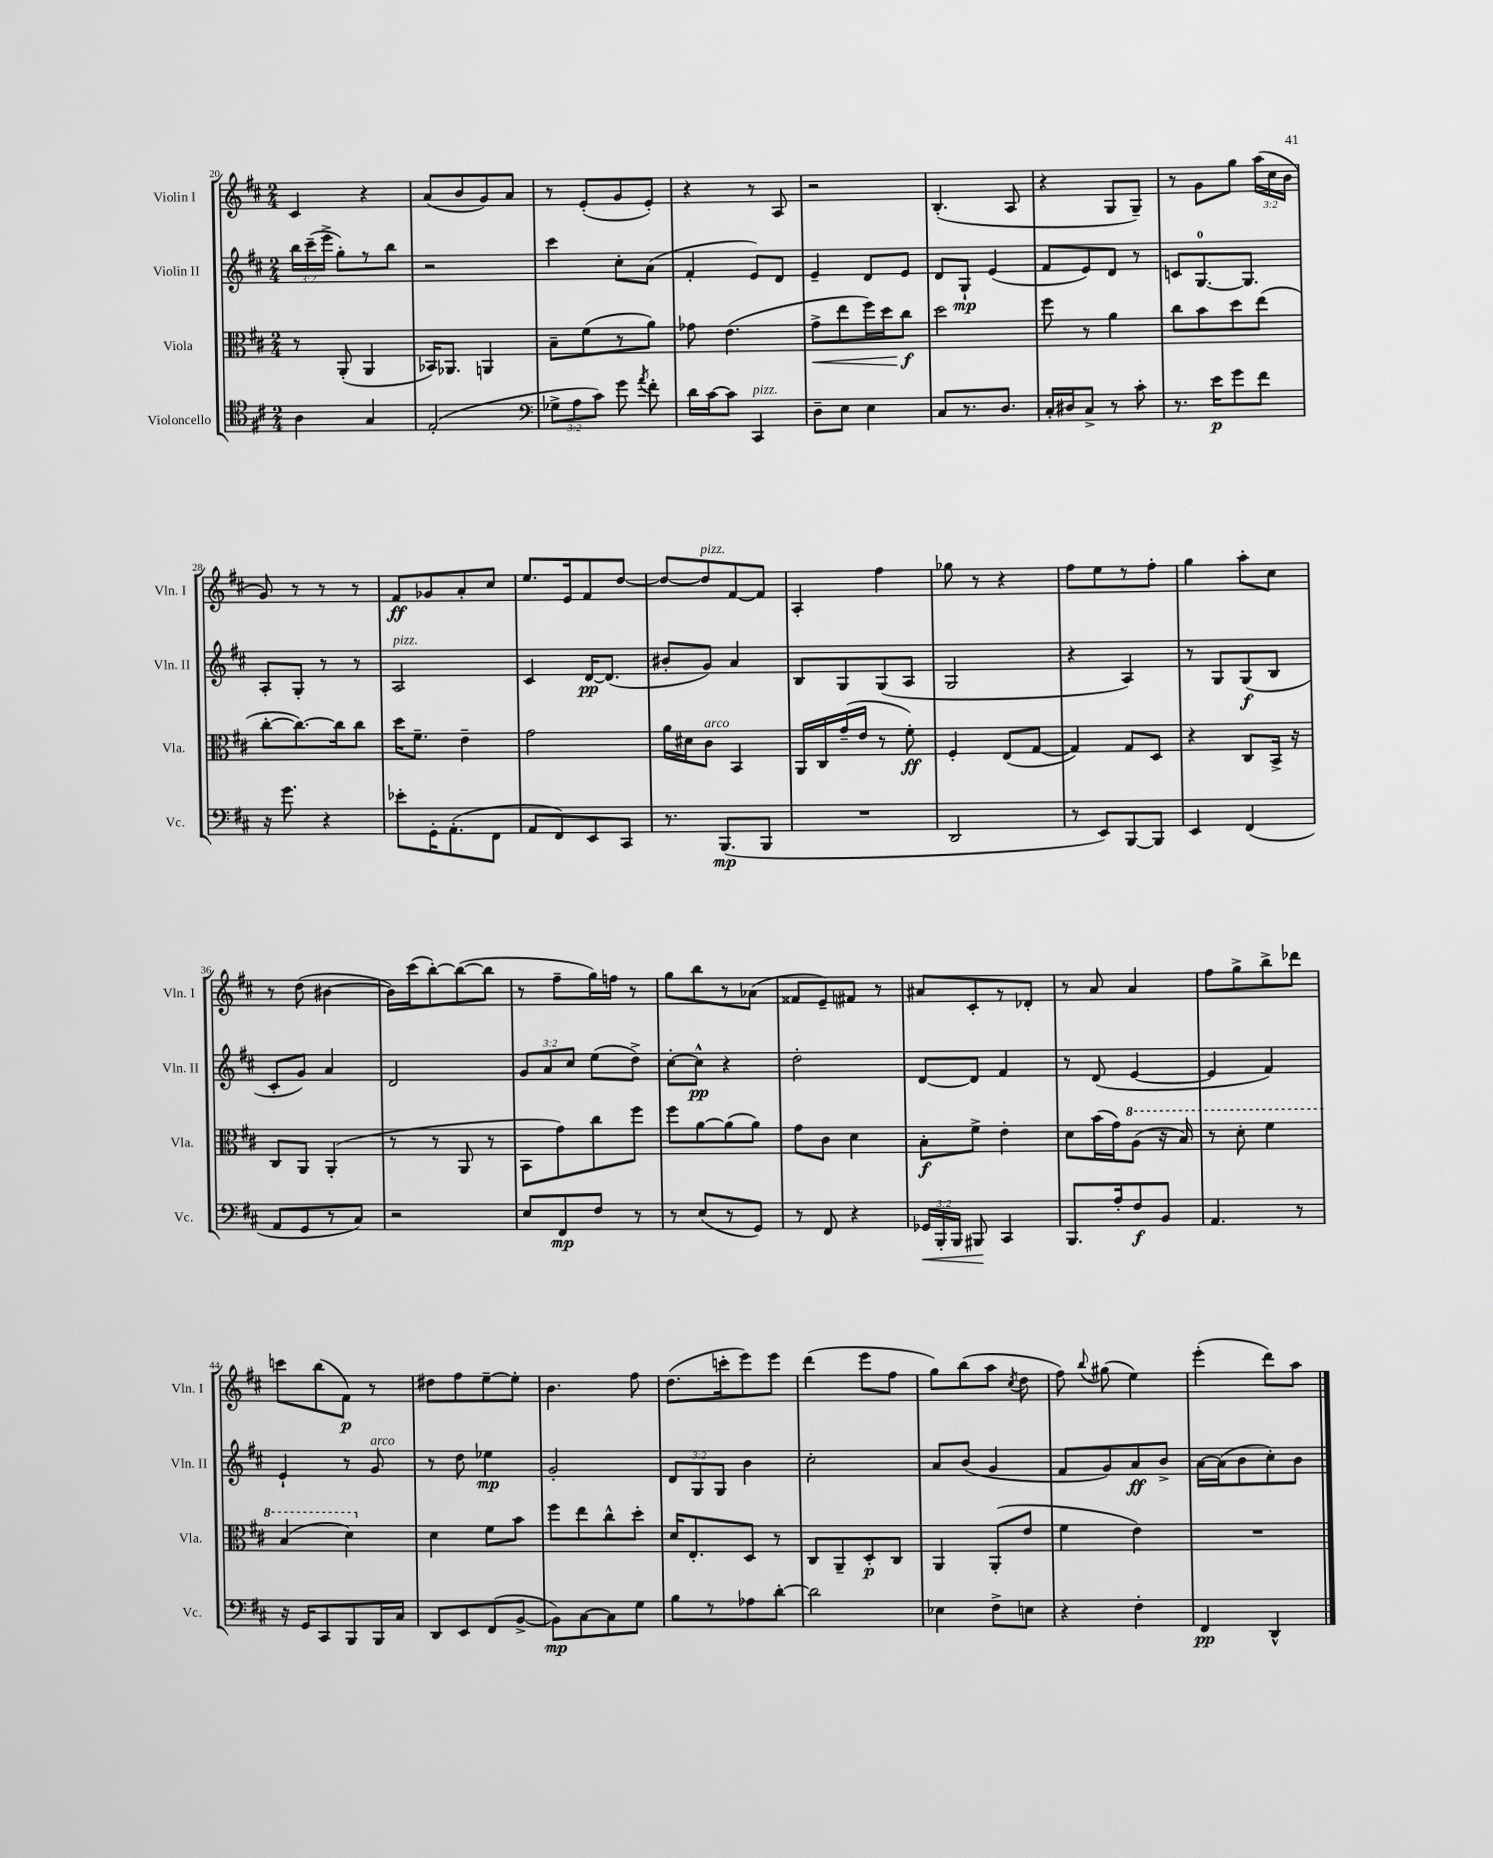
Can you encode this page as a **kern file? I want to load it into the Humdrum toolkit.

**kern	**kern	**kern	**kern
*staff4	*staff3	*staff2	*staff1
*clefC4	*clefC3	*clefG2	*clefG2
*k[f#c#]	*k[f#c#]	*k[f#c#]	*k[f#c#]
*M2/4	*M2/4	*M2/4	*M2/4
4A	8r	24bb	4c#
.	.	(24ccc#~	.
.	.	24eee^	.
.	(8AA'	8gg')	.
4G	4AA	8r	4r
.	.	8bb	.
=	=	=	=
(2E'	16BB-)	2r	(8a
.	8.AA-	.	.
.	.	.	8b
.	4AA	.	8g)
.	.	.	8a
=	=	=	=
*clefF4	*	*	*
12G-^	8B~	4ccc#	8r
12A	.	.	.
.	(8f#	.	(8e'
12c#)	.	.	.
8g	8r	8cc#'	8g
8qa	.	.	.
8f#'	8a)	(8a	8e')
=	=	=	=
16d	8g-	4f#'	4r
[16c#	.	.	.
8c#]	(4.e	.	.
4CC#	.	8e)	8r
.	.	8d	8A
=	=	=	=
8D~	8g^	4e~	2r
8E	8ee	.	.
4E	16ff#)	8d	.
.	16dd	.	.
.	8cc#	8e	.
=	=	=	=
8C#	2dd	8d	(4.B'
8.r	.	8G`	.
.	.	(4e	.
8.D	.	.	.
.	.	.	8A
=	=	=	=
16C#'	8ff#	8f#	4r
16D#	.	.	.
8C#^	8r	8e)	.
8r	4a	8d	8G
8c#'	.	8r	8G~)
=	=	=	=
8.r	8cc#	8c	8r
.	8b	[8.G	8g
16e	.	.	.
8g	8dd	.	8gg
.	.	8.G]	.
8f#	(8ee	.	(24aa
.	.	.	24cc#
.	.	.	24b
=	=	=	=
16r	[8cc#'	8A'	8g)
8.g	.	.	.
.	8.cc#_)	8G'	8r
4r	.	8r	8r
.	16cc#]	.	.
.	8cc#	8r	8r
=	=	=	=
8e-'	16dd	2A	8f#
.	8.f#~	.	.
16GG'	.	.	8g-
(8.AA'	.	.	.
.	4e~	.	8a'
8FF#	.	.	8cc#
=	=	=	=
8AA	2g	4c#	8.ee
8FF#)	.	.	.
.	.	.	16e
8EE	.	[16d	8f#
.	.	(8.d]	.
8CC#	.	.	[8dd
=	=	=	=
8.r	16a	8b#'	8dd_
.	16d#	.	.
.	8c#	8g)	8dd]
(8.BBB	.	.	.
.	4BB	4a	[8f#
8BBB	.	.	8f#]
=	=	=	=
2r	16AA	8B	4A'
.	16C#	.	.
.	(16g~	8G	.
.	16e	.	.
.	8r	(8G	4ff#
.	8f#')	8A	.
=	=	=	=
2DD	4F#'	2G	8gg-
.	.	.	8r
.	(8E	.	4r
.	[8G	.	.
=	=	=	=
8r	4G])	4r	8ff#
8EE)	.	.	8ee
[8BBB	8G	4A)	8r
8BBB]	8D	.	8ff#'
=	=	=	=
4EE	4r	8r	4gg
.	.	8G	.
(4FF#	8C#	(8G	8aa'
.	16BB^	8B	8cc#
.	16r	.	.
=	=	=	=
8AA	8C#	8c#'	8r
8GG	8AA	8g)	(8dd
8r	(4AA'	4a	[4b#
8C#)	.	.	.
=	=	=	=
2r	8r	2d	16b#])
.	.	.	(16ccc#
.	8r	.	[8bb')
.	8AA	.	(8bb_
.	8r	.	8bb]
=	=	=	=
8E	8BB	12g	8r
.	.	12a	.
8FF#	8g)	.	8ff#~
.	.	12cc#	.
8F#	8cc#	(8ee	16gg)
.	.	.	16ff
8r	8ff#	8dd^)	8r
=	=	=	=
8r	8ff#	[8cc#'	8gg
(8E	[8a	8cc#^^]	8bb
8r	(8a]	4r	8r
8GG)	8a)	.	(8a-
=	=	=	=
8r	8g	2dd'	8f##
8FF#	8c#	.	8e~)
4r	4d	.	8f#
.	.	.	8r
=	=	=	=
24GG-	8B'	[8d	8a#
24BBB'	.	.	.
24BBB	.	.	.
8BBB#	8f#^	8d]	8c#'
4CC#	4e'	4f#	8r
.	.	.	8d-'
=	=	=	=
8.BBB	8d	8r	8r
.	(16b	(8d	8a
16A'	16g)	.	.
8F#	(8a	[4e	4a
8BB	16r	.	.
.	16b)	.	.
=	=	=	=
4.AA	8r	4e]	8ff#
.	8dd'	.	8gg^
.	4ff#	4f#)	8bb^
8r	.	.	8ddd-
=	=	=	=
16r	(4b	4e`	8ccc
16GG	.	.	.
8CC#	.	.	(8bb
8BBB	4dd)	8r	8f#)
16BBB	.	8g	8r
16C#	.	.	.
=	=	=	=
8DD	4d	8r	8dd#
8EE	.	8dd	8ff#
(8FF#	8f#	4ee-	[8ee~
[8BB^	8b	.	8ee']
=	=	=	=
8BB])	8ff#	2g'	4.b
[8C#	8ee	.	.
8C#]	8cc#^^	.	.
8G	8dd'	.	8ff#
=	=	=	=
8B	16d	12d	(8.dd
.	8.E'	.	.
.	.	12G	.
8r	.	.	.
.	.	12G	.
.	.	.	16ccc'
8A-	8D	4b	8eee)
[8d'	8r	.	8eee
=	=	=	=
2d]	8C#	2cc#'	(4ddd
.	8AA~	.	.
.	8D'	.	8eee
.	8C#	.	8ff#
=	=	=	=
4E-	4AA	8a	8gg)
.	.	(8b	(8bb
8F#^	(8AA'	4g	8aa
.	.	.	8qcc#
8E	8e	.	8dd
=	=	=	=
4r	4f#	8f#	8ff#)
.	.	.	8qqbb
.	.	8g)	(8gg#
4F#'	4e)	8a	4ee)
.	.	8b^	.
=	=	=	=
4FF#	2r	[16a	(4eee'
.	.	(16a]	.
.	.	8b	.
4DD^^	.	8cc#')	8ddd)
.	.	8b	8aa
==	==	==	==
*-	*-	*-	*-
